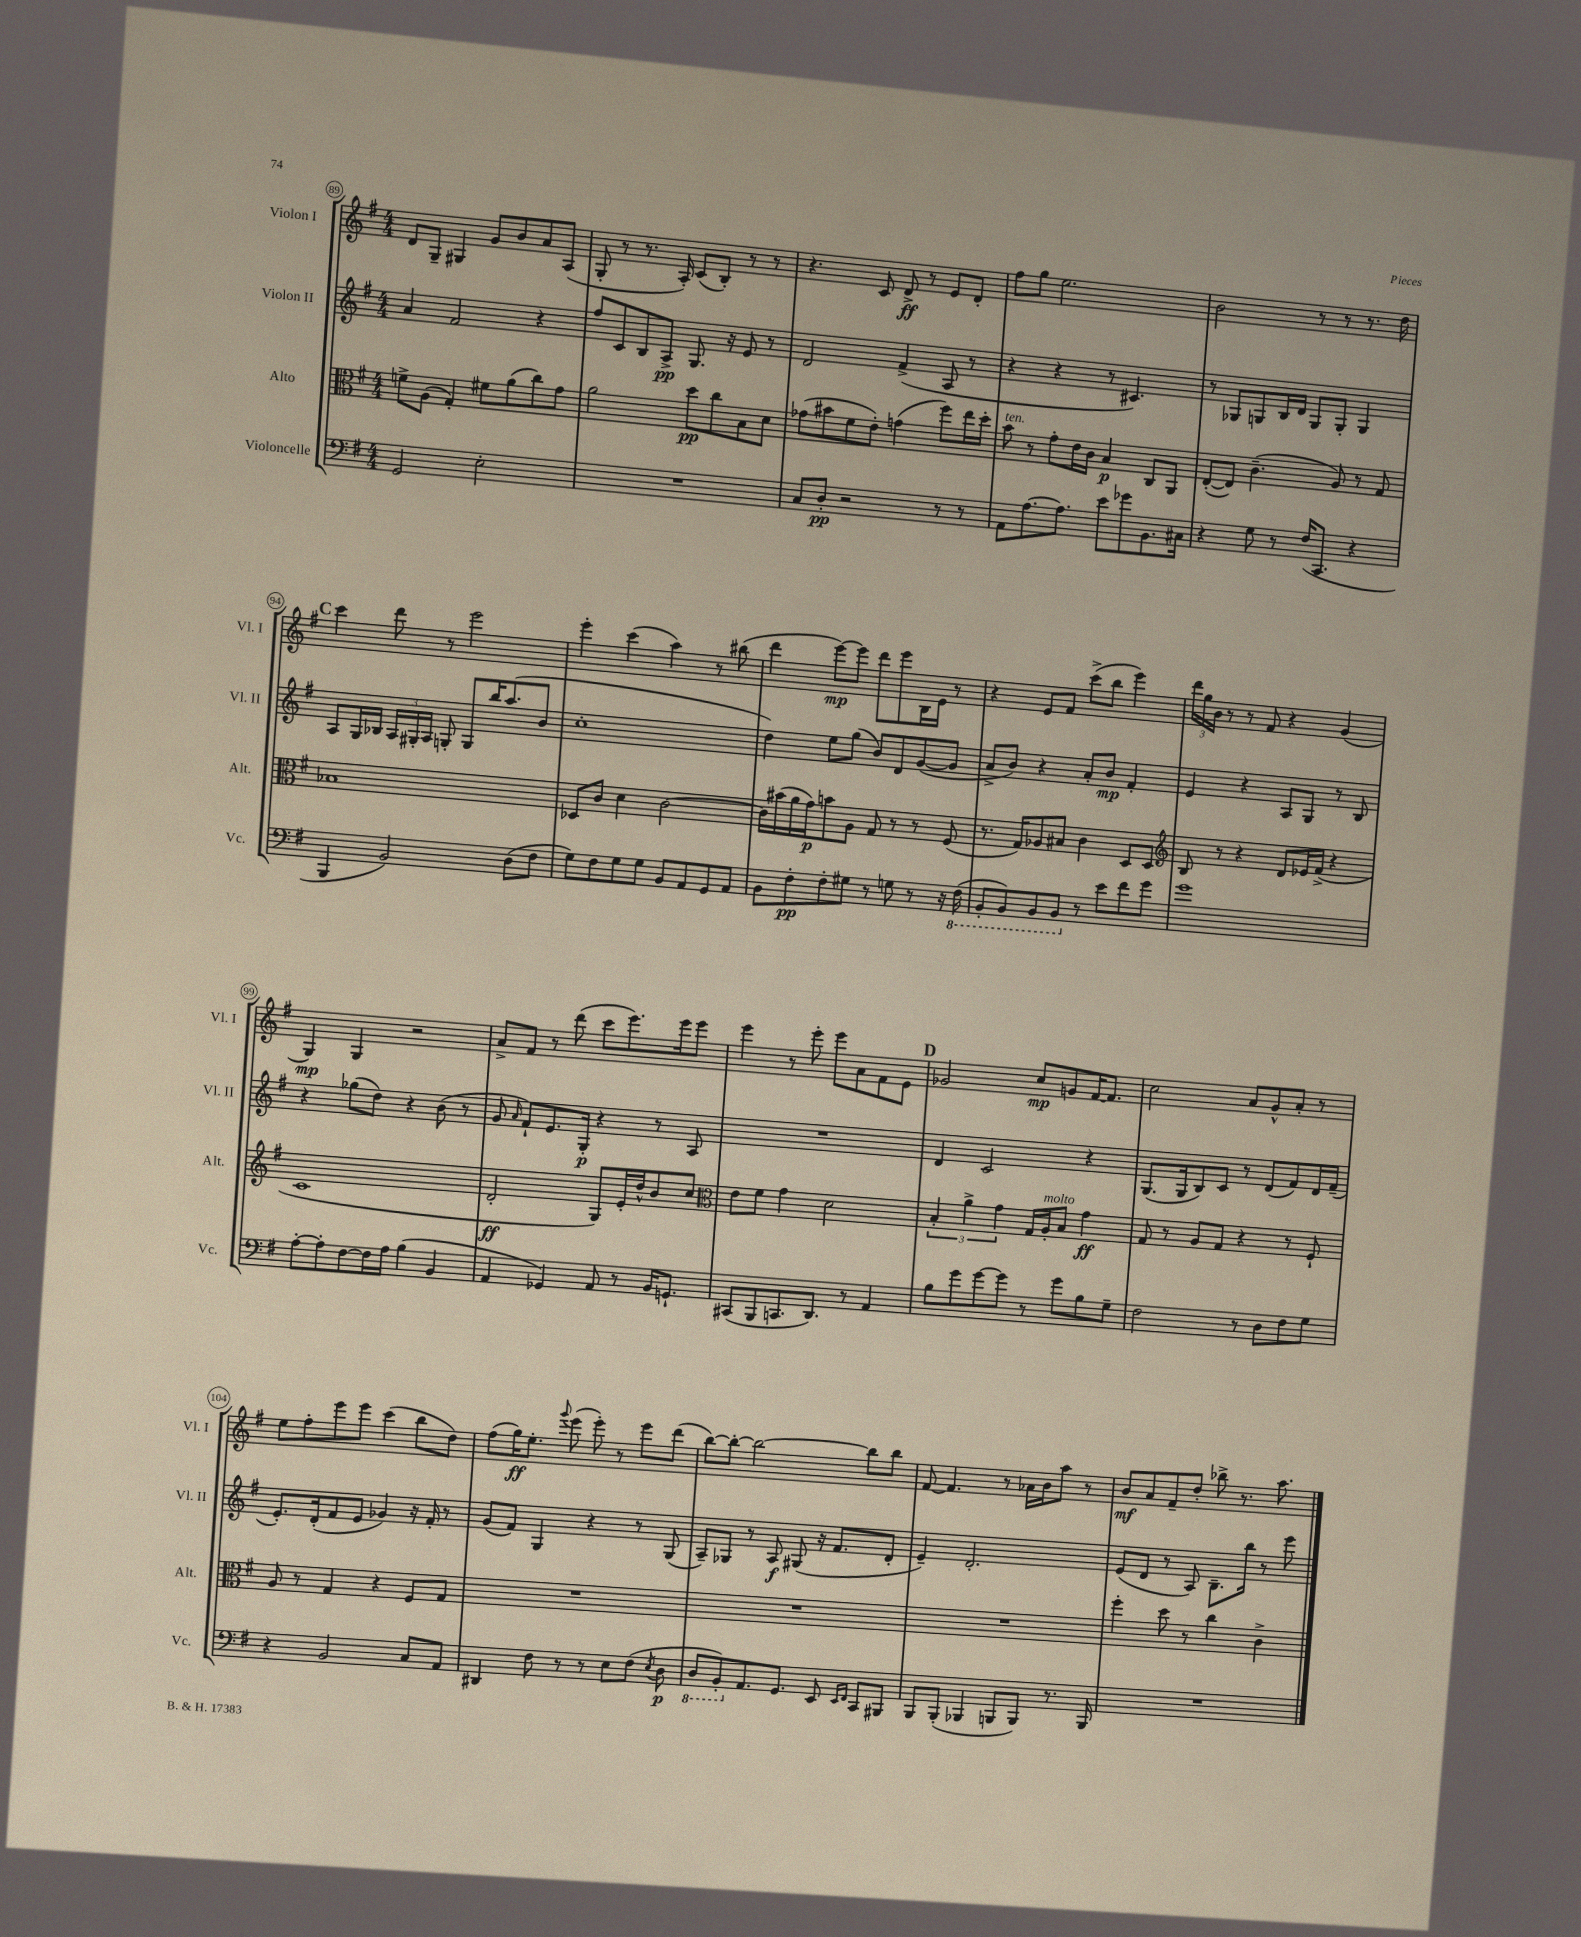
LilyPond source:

<<
\new StaffGroup <<
\new Staff = "s0" \with { instrumentName = "Violon I" shortInstrumentName = "Vl. I" } {
    \clef treble \key g \major \numericTimeSignature \time 4/4
    \autoBeamOff d'8[ g8]-- gis4 g'8[ b'8 a'8 a8]( |
    g8-. r8 r8. a16-.) c'8[( b8]-.) r8 r8 |
    r4. c'8 d'8->\ff r8 e'8[ d'8]-. |
    fis''8[ g''8] e''2. |
    b'2 r8 r8 r8. d''16 |
    \mark \markup { \bold "C" } c'''4 d'''8 r8 e'''2 |
    e'''4-. c'''4( a''4) r8 bis''8( |
    d'''4 e'''8[~\mp) e'''8] d'''8[ e'''8 b16 e'16] r8 |
    r4 e'8[ fis'8] c'''8[->( b''8] e'''4) |
    \tuplet 3/2 { d'''16[ g''16 b'16] } r8 r8 fis'8 r4 g'4( |
    g4\mp) g4 r2 |
    a'8[-> fis'8] r8 d'''8( c'''8[ e'''8.) e'''16 e'''8] |
    e'''4 r8 e'''8-. e'''8[ a'8 fis'8 e'8] |
    \mark \markup { \bold "D" } ges'2 c''8[\mp g'8 fis'16~ fis'8.] |
    c''2 a'8[ g'8-^ a'8]-. r8 |
    e''8[ fis''8-. e'''8 e'''8] c'''4( b''8[ d''8]) |
    fis''8[( g''16\ff) e''8.]-. \appoggiatura { g'''8 } e'''8( e'''8-.) r8 e'''8[ d'''8]( |
    b''8[~) b''8]~-. b''2~ b''8[ b''8] |
    fis'8~ fis'4. r8 aes'16[ b'16 a''8] r8 |
    b'8[\mf a'8 fis'8-- d''8]-. bes''8-> r8. a''8. \bar "|." |
}
\new Staff = "s1" \with { instrumentName = "Violon II" shortInstrumentName = "Vl. II" } {
    \clef treble \key g \major \numericTimeSignature \time 4/4
    \autoBeamOff a'4 fis'2 r4 |
    fis''8[ c'8 b8 a8]->\pp g8. r16 e'8 r8 |
    d'2 fis'4->( a8 r8 |
    r4 r4 r8 cis'4.) |
    r8 ges8[ g8 b16 d'16] g8[ g8]-. g4 |
    \mark \markup { \bold "C" } a8[ g16 bes16] \tuplet 3/2 { a16[ gis16-. a16] } g8-. g8[ b''16 a''8.( b'8] |
    c''1-. |
    d''4) e''8[ g''8]( b'8[) d'8 g'8~( g'8] |
    a'8[-> b'8]) r4 a'8[-. b'8]\mp fis'4-. |
    e'4 r4 a8[ g8] r8 b8 |
    r4 ges''8[( d''8]) r4 b'8( r8 |
    g'8 \grace { a'16 } fis'8[-!) e'8. g16]-.\p r4 r8 a8 |
    R1 |
    \mark \markup { \bold "D" } d'4 c'2 r4 |
    g8.[( g16 b8) c'8] r8 d'8[( fis'8) d'16 fis'16]--( |
    e'8.[-.) d'16-.( fis'8 e'8] ges'4) r16 fis'16-. r8 |
    g'8[( fis'8]) g4 r4 r8 g8( |
    a8[--) ges8] r8 a8\f gis8( r16 fis'8.[ d'8]-. |
    e'4--) d'2.-. |
    e'8[( d'8] r8 a8) b8.[-- b''16] r8 e'''8 \bar "|." |
}
\new Staff = "s2" \with { instrumentName = "Alto" shortInstrumentName = "Alt." } {
    \clef alto \key g \major \numericTimeSignature \time 4/4
    \autoBeamOff f'8[-> a8]( g4-.) fis'8[ a'8( c''8) g'8] |
    a'2 d''8[\pp c''8 b8 d'8] |
    ges'8[( bis'8 fis'8 e'8]-.) g'4( fis''8[) e''16 d''16]-. |
    b'8^\markup { \italic "ten." } r8 g'8[-. e'16 c'16] b4\p c8[ a,8] |
    e8[~-.( e8]) c'4.--( a8) r8 g8 |
    \mark \markup { \bold "C" } bes1 |
    des8[ c'8] d'4 c'2~ |
    c'16[ bis'16( a'16 g'16\p) b'8 a8] g8 r8 r8 fis8( |
    r8. g16[) aes8 bis8] c'4 d8[ d8] |
    \clef treble b8 r8 r4 d'8[ ees'16 fis'16]->( r4 |
    c'1 |
    d'2-.\ff g8[) e'16-. d''16-^ b'8 c''8] |
    \clef alto e'8[ fis'8] g'4 d'2 |
    \mark \markup { \bold "D" } \tuplet 3/2 { b4-. a'4-> g'4 } g16[ a16-.^\markup { \italic "molto" } b8] g'4\ff |
    g8 r8 a8[ g8] r4 r8 fis8-! |
    a8 r8 g4 r4 fis8[ g8] |
    R1 |
    R1 |
    R1 |
    fis''4-. d''8 r8 c''4 c'4-> \bar "|." |
}
\new Staff = "s3" \with { instrumentName = "Violoncelle" shortInstrumentName = "Vc." } {
    \clef bass \key g \major \numericTimeSignature \time 4/4
    \autoBeamOff g,2 e2-. |
    R1 |
    c8[ d8]-.\pp r2 r8 r8 |
    a,8[ a8.~ a8.] e'8[ ges'8 b,8. cis16] |
    r4 g8 r8 fis16[( c,8.] r4 |
    \mark \markup { \bold "C" } b,,4 b,2) d8[( fis8] |
    g8[) fis8 g8 g8] b,8[ a,8 g,8 a,8] |
    b,8[ fis8-.\pp fis8-. gis8] r8 g8 r8 r16 \ottava #-1 fis,16( |
    b,,8[-. b,,8) b,,8 b,,8] \ottava #0 r8 e'8[ fis'8 g'8] |
    g'1 |
    a8[~-. a8-. fis8~ fis16 a16] b4( b,4 |
    a,4 ges,4) a,8 r8 b,16[ g,8.]-! |
    cis,8[( b,,8 c,8. d,8.]) r8 a,4 |
    \mark \markup { \bold "D" } b8[ g'8 g'8~ g'8] r8 g'8[ b8 g8]-- |
    fis2 r8 d8[ fis8 g8] |
    r4 b,2 c8[ a,8] |
    dis,4 fis8 r8 r8 e8[ fis8]( \acciaccatura { e8 } d8\p |
    \ottava #-1 d,8[ b,,8-.) \ottava #0 a,8. g,8.] e,8 \grace { e,16[ fis,16] } c,8[ bis,,8] |
    b,,8[ b,,8]-.( bes,,4 b,,8[ b,,8]) r8. b,,16 |
    R1 \bar "|." |
}
>>
>>
\layout { \context { \Score currentBarNumber = #89 \override BarNumber.stencil = #(make-stencil-circler 0.1 0.3 ly:text-interface::print) } }
